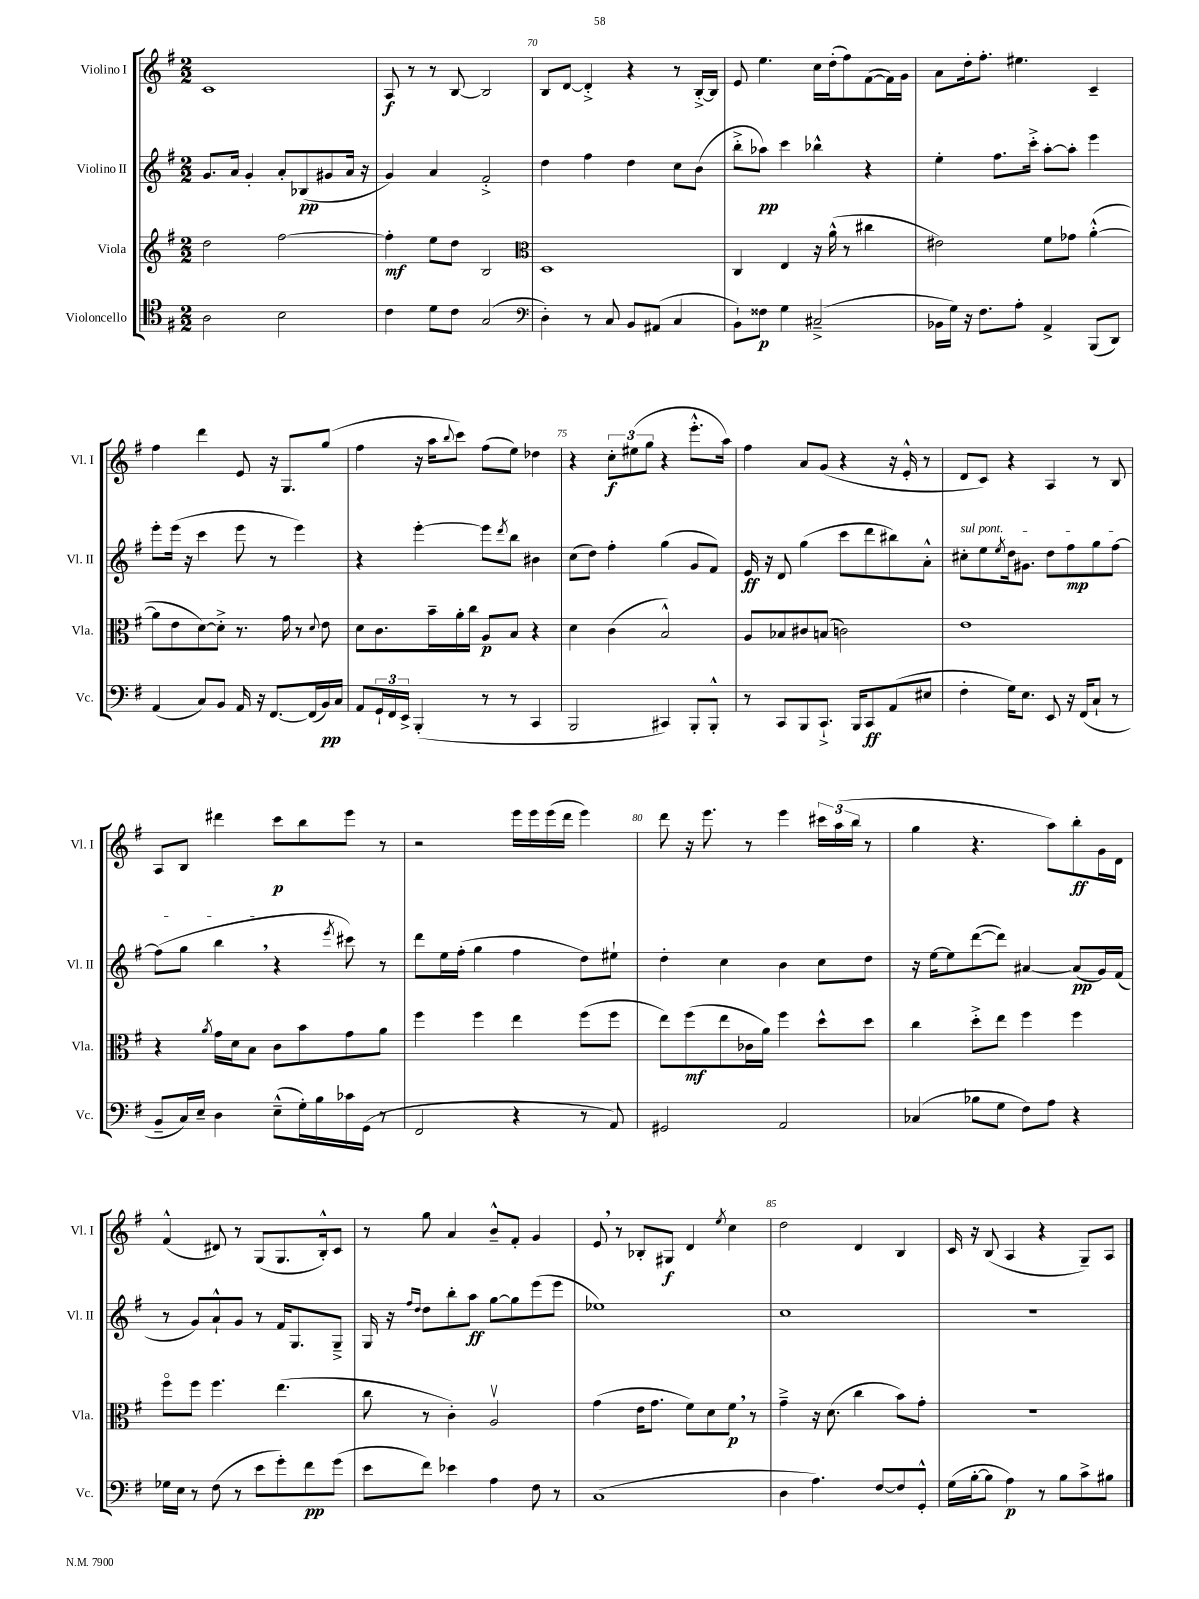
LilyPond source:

<<
\new StaffGroup <<
\new Staff = "s0" \with { instrumentName = "Violino I" shortInstrumentName = "Vl. I" } {
    \clef treble \key g \major \numericTimeSignature \time 2/2
    c'1 |
    a8\f r8 r8 b8~ b2 |
    b8 d'8~ d'4-.-> r4 r8 b16~-.-> b16 |
    e'8 e''4. c''16 d''16-.( fis''8) fis'8~( fis'16) g'16 |
    a'8 d''16-. fis''8.-. eis''4. c'4-- |
    fis''4 d'''4 e'8 r16 g8. g''8( |
    fis''4 r16 a''16 \appoggiatura { b''8 } c'''8) fis''8( e''8) des''4 |
    r4 \tuplet 3/2 { c''8-.\f eis''8( g''8 } r4 e'''8.-.-^ a''16) |
    fis''4 a'8 g'8( r4 r16 e'16-.-^ r8 |
    d'8 c'8) r4 a4 r8 b8 |
    a8 b8 dis'''4 c'''8\p b''8 e'''8 r8 |
    r2 e'''16 e'''16 e'''16( d'''16 e'''4) |
    d'''8 r16 e'''8. r8 e'''4 \tuplet 3/2 { cis'''16 a''16( b''16 } r8 |
    g''4 r4. a''8) b''8-.\ff g'16 d'16 |
    fis'4-^( dis'8) r8 g8( g8. b16-.-^) c'8 |
    r8 g''8 a'4 b'8---^ fis'8-. g'4 |
    e'8 \breathe r8 bes8-. gis8\f d'4 \acciaccatura { e''8 } c''4 |
    d''2 d'4 b4 |
    c'16 r16 b8( a4 r4 g8--) a8 \bar "|." |
}
\new Staff = "s1" \with { instrumentName = "Violino II" shortInstrumentName = "Vl. II" } {
    \clef treble \key g \major \numericTimeSignature \time 2/2
    g'8. a'16 g'4-. a'8-. bes8\pp( gis'8 a'16 r16 |
    g'4) a'4 fis'2-.-> |
    d''4 fis''4 d''4 c''8 b'8( |
    b''8-.-> aes''8\pp) c'''4 bes''4-^ r4 |
    e''4-. fis''8. c'''16-.-> a''8~-. a''8-. e'''4 |
    e'''8-. e'''16( r16 c'''4 e'''8 r8 e'''4) |
    r4 e'''4~-. e'''8 \acciaccatura { d'''8 } b''8 bis'4 |
    c''8( d''8) fis''4-. g''4( g'8 fis'8) |
    e'16\ff r16 d'8 g''4( c'''8 d'''8 bis''8) a'8-.-^ |
    \once \override TextSpanner.bound-details.left.text = \markup { \italic "sul pont." } cis''8-.\startTextSpan e''8 \acciaccatura { e''8 } d''16 gis'8. d''8 fis''8\mp g''8 fis''8~ |
    fis''8( g''8 b''4\stopTextSpan \breathe r4 \acciaccatura { e'''8 } cis'''8) r8 |
    d'''8 e''16 fis''16-.( g''4 fis''4 d''8) eis''8-! |
    d''4-. c''4 b'4 c''8 d''8 |
    r16 e''16~ e''8 d'''8~( d'''8) ais'4~ ais'8\pp( g'16) fis'16( |
    r8 g'8) a'8-!-^ g'8 r8 fis'16 g8. g8---> |
    g16 r16 \grace { fis''16 d''16 } d''8 b''8-. a''8\ff g''8~ g''8 e'''8( e'''8 |
    ees''1) |
    c''1 |
    r1 \bar "|." |
}
\new Staff = "s2" \with { instrumentName = "Viola" shortInstrumentName = "Vla." } {
    \clef treble \key g \major \numericTimeSignature \time 2/2
    d''2 fis''2~ |
    fis''4-.\mf e''8 d''8 b2 |
    \clef alto d1 |
    c4 e4 r16 a'16-^( r8 cis''4 |
    eis'2) fis'8 ges'8 a'4~-.-^( |
    a'8 e'8 d'8~) d'8-.-> r8. g'16 r8 \appoggiatura { d'8 } e'8 |
    d'8 c'8. b'16-- a'16-. c''16 a8\p b8 r4 |
    d'4 c'4( b2-^) |
    a8 bes8 cis'8 b8( c'2) |
    e'1 |
    r4 \acciaccatura { a'8 } g'16 d'16 b8 c'8 b'8 g'8 a'8 |
    fis''4 fis''4 e''4 fis''8( fis''8 |
    e''8) fis''8\mf( e''8 ces'16 a'16) fis''4 d''8-^ d''8 |
    c''4 d''8-.-> e''8 fis''4 fis''4 |
    fis''8\flageolet fis''8 fis''4. e''4.( |
    c''8 r8 c'4-.) a2\upbow |
    g'4( e'16 g'8. fis'8) d'8 fis'8\p \breathe r8 |
    g'4---> r16 d'8.( c''4 b'8) g'8-. |
    R1 \bar "|." |
}
\new Staff = "s3" \with { instrumentName = "Violoncello" shortInstrumentName = "Vc." } {
    \clef tenor \key g \major \numericTimeSignature \time 2/2
    a2 b2 |
    c'4 d'8 c'8 g2( |
    \clef bass d4-.) r8 c8 b,8 ais,8( c4 |
    b,8-!) fisis8\p g4 cis2--->( |
    bes,16 g16) r16 fis8. a8-. a,4-> b,,8( d,8) |
    a,4( c8) b,8 a,16 r16 fis,8.~ fis,16( b,16\pp) c16 |
    a,8 \tuplet 3/2 { g,16-! fis,16 e,16-> } b,,4-.( r8 r8 c,4 |
    b,,2 cis,4) b,,8-. b,,8-.-^ |
    r8 c,8 b,,8 c,8.-!-> b,,16 c,8\ff a,8( eis8 |
    fis4-. g16) e8. e,8 r16 fis,16( c8-! r8 |
    b,8-- c16) e16-- d4 e8---^( g16-.) b16 ces'16 g,16( r8 |
    fis,2 r4 r8 a,8) |
    gis,2 a,2 |
    ces4( bes8 g8 fis8) a8 r4 |
    ges16 e16 r8 fis8( r8 e'8 g'8-.) fis'8\pp g'8( |
    e'8 fis'8) ees'4 a4 fis8 r8 |
    c1( |
    d4 a4.) fis8~ fis8 g,8-.-^ |
    g16( b16~-. b8 a4\p) r8 b8 c'8-> bis8 \bar "|." |
}
>>
>>
\layout { \context { \Score currentBarNumber = #68 \override BarNumber.break-visibility = ##(#f #t #t) barNumberVisibility = #(every-nth-bar-number-visible 5) } }
